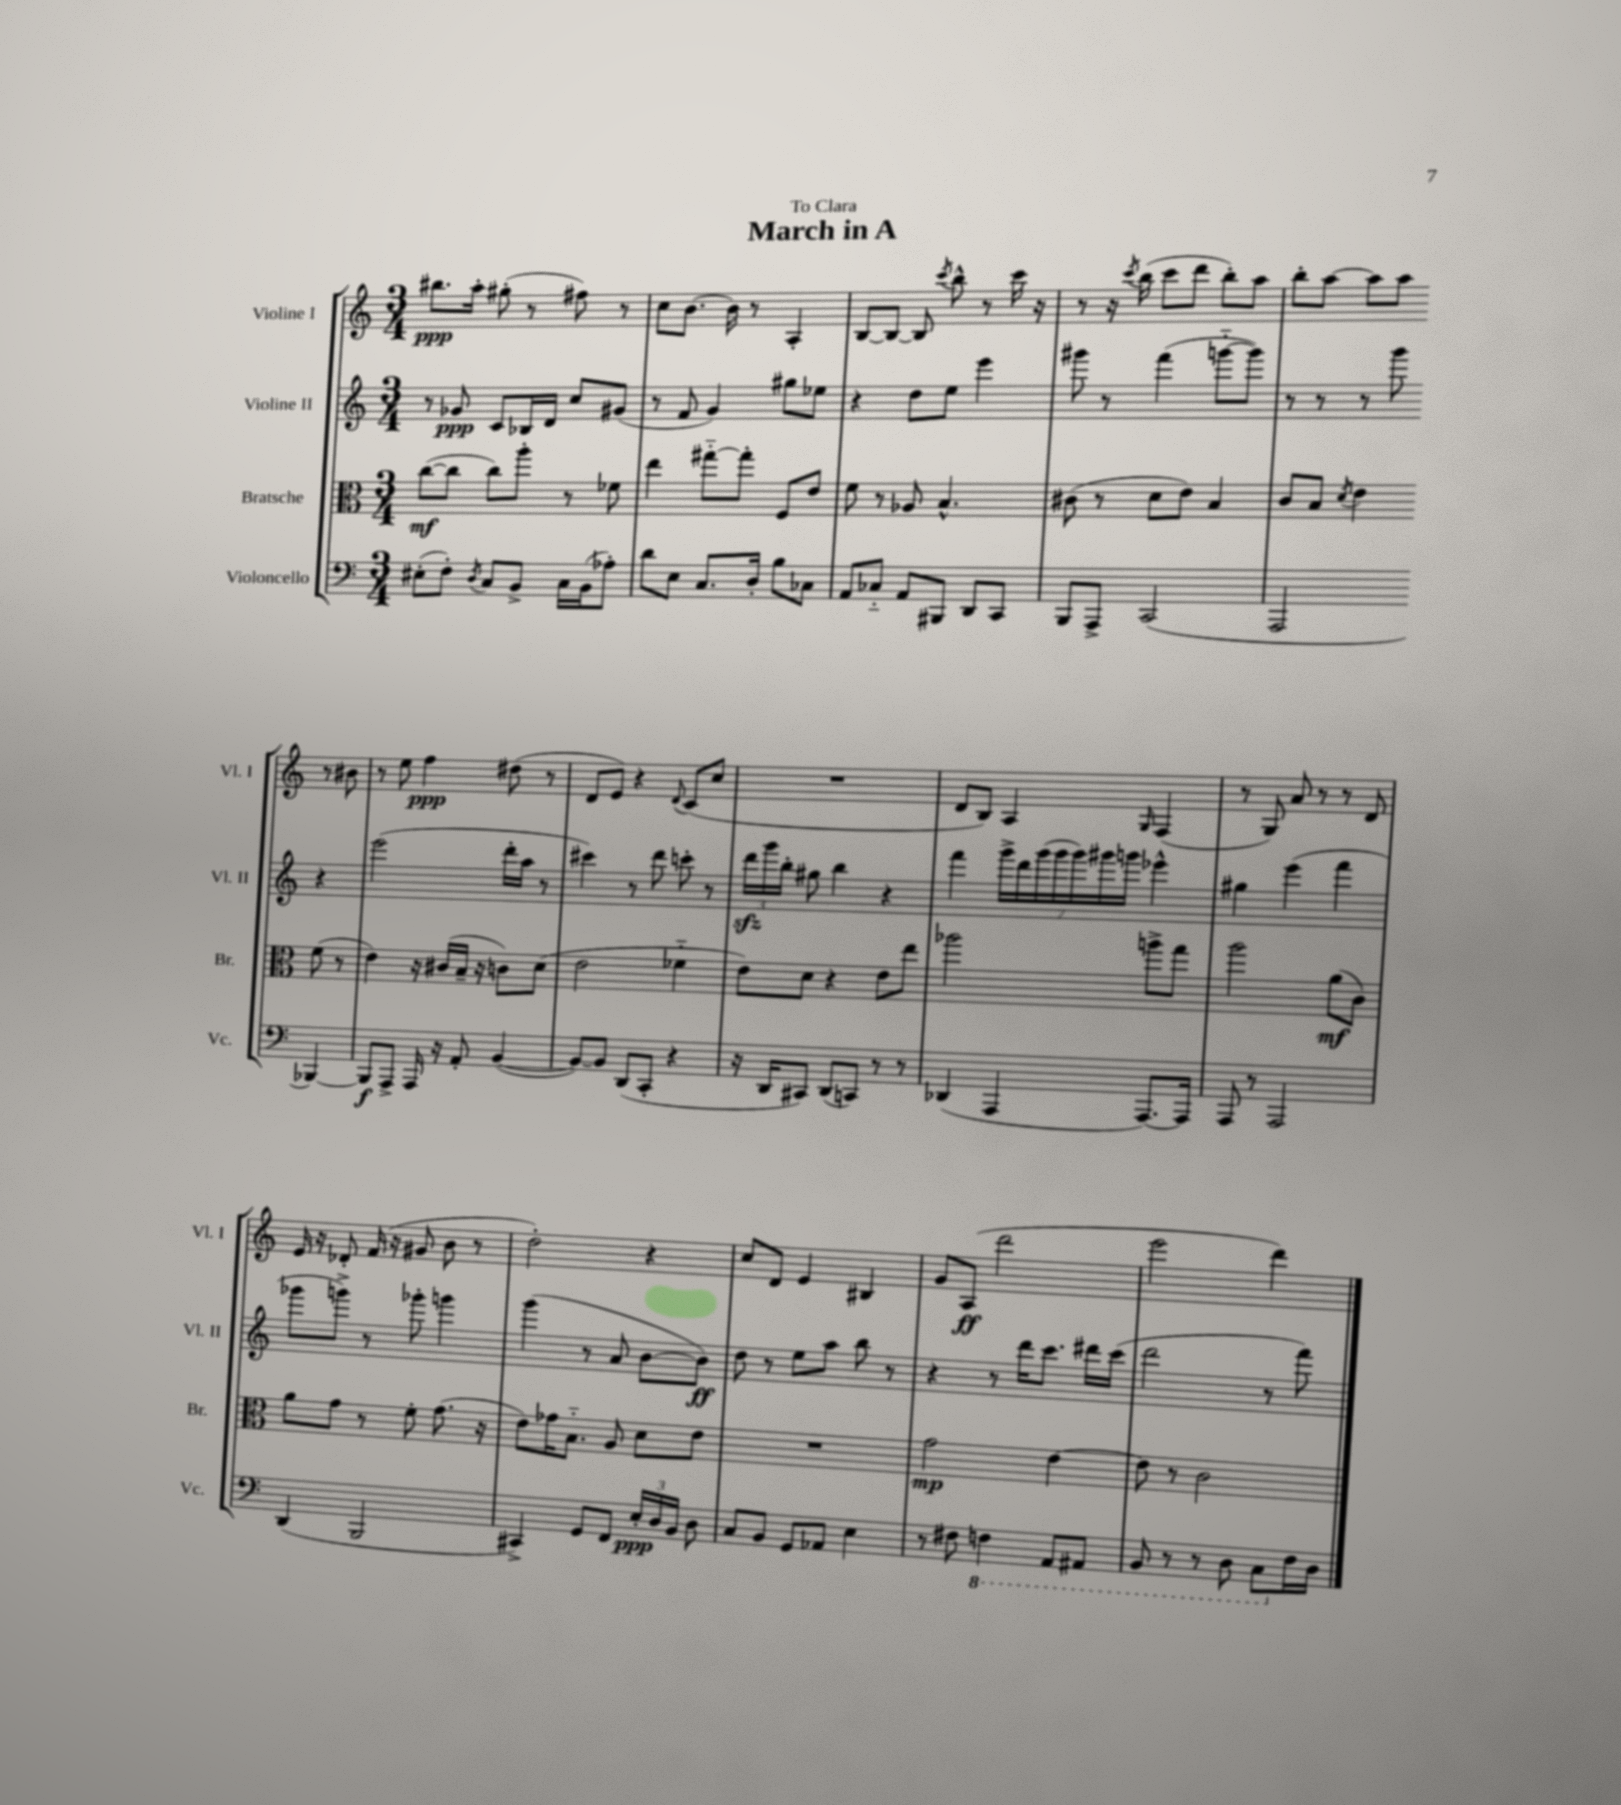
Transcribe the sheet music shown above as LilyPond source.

\header { title = "March in A" dedication = "To Clara" }
<<
\new StaffGroup <<
\new Staff = "s0" \with { instrumentName = "Violine I" shortInstrumentName = "Vl. I" } {
    \clef treble \key c \major \numericTimeSignature \time 3/4
    \autoBeamOff bis''8.[\ppp a''16]-. gis''8-.( r8 fis''8) r8 |
    c''8[ b'8.]~ b'16 r8 a4-. |
    b8[~ b8]~ b8 \acciaccatura { c'''8 } b''8-^ r8 c'''16 r16 |
    r8 r16 \acciaccatura { c'''8 } b''16( c'''8[ d'''8] b''8[-.) a''8] |
    b''8[-. a''8]~ a''8[ a''8] r8 bis'8 |
    r8 e''8 f''4\ppp dis''8( r8 |
    d'8[ e'8]) r4 \appoggiatura { d'8 } c'8[( c''8] |
    R2. |
    d'8[ b8]) a4 \grace { g16 } f4( |
    r8 g8) a'8 r8 r8 d'8 |
    e'16 r16 des'8-. f'16( r16 gis'8 b'8 r8 |
    d''2-.) r4 |
    c''8[ d'8] e'4 bis4 |
    g'8[ a8]\ff( d'''2 |
    e'''2 d'''4) \bar "|." |
}
\new Staff = "s1" \with { instrumentName = "Violine II" shortInstrumentName = "Vl. II" } {
    \clef treble \key c \major \numericTimeSignature \time 3/4
    \autoBeamOff r8 ges'8\ppp c'8[ bes16 d'16] c''8[ gis'8]( |
    r8 f'8 g'4) gis''8[ ees''8] |
    r4 d''8[ e''8] e'''4 |
    gis'''8 r8 f'''4( g'''8[~-_ g'''8]) |
    r8 r8 r8 g'''8 r4 |
    e'''2( d'''16[-. a''16] r8 |
    cis'''4) r8 d'''8 c'''8-. r8 |
    \tuplet 3/2 { d'''16[\sfz g'''16 b''16]-. } gis''8 b''4 r4 |
    f'''4 \tuplet 7/4 { g'''16[-> d'''16 g'''16( g'''16 g'''16) gis'''16 g'''16] } ees'''4-^ |
    gis''4 e'''4( f'''4 |
    ges'''8[ g'''8]->) r8 ges'''8-. g'''4 |
    g'''4( r8 a'8 b'8[~ b'8]\ff) |
    d''8 r8 e''8[ a''8] b''8 r8 |
    r4 r8 d'''16[ c'''8.] dis'''16[ c'''16]( |
    d'''2 r8 f'''8) \bar "|." |
}
\new Staff = "s2" \with { instrumentName = "Bratsche" shortInstrumentName = "Br." } {
    \clef alto \key c \major \numericTimeSignature \time 3/4
    \autoBeamOff c''8[~\mf( c''8] c''8[) a''8]-. r8 fes'8 |
    e''4 gis''8[~-_ gis''8]-. f8[ e'8] |
    f'8 r8 aes8 b4.-^ |
    cis'8( r8 d'8[ e'8]) b4 |
    c'8[ b8] \acciaccatura { d'8 } e'4 f'8( r8 |
    e'4) r16 cis'16[( b16]-- r16 c'8[) d'8]( |
    e'2 fes'4-_ |
    e'8[) d'8] r4 e'8[ e''8] |
    aes''2 a''8[-> g''8] |
    a''2 a'8[\mf( c'8]) |
    a'8[ g'8] r8 f'8-. g'8.( r16 |
    e'8[) ges'16 b8.]-_ a8 d'8[ e'8] |
    R2. |
    g'2\mp e'4~ |
    e'8 r8 c'2 \bar "|." |
}
\new Staff = "s3" \with { instrumentName = "Violoncello" shortInstrumentName = "Vc." } {
    \clef bass \key c \major \numericTimeSignature \time 3/4
    \autoBeamOff eis8[-.( f8]-.) \acciaccatura { d8 } c8[ b,8]-> c16[ b,16( aes8]-.) |
    d'8[ e8] c8.[ d16]-. b8[ ces8] |
    a,8[ ces8]-_ a,8[ bis,,8] d,8[ c,8] |
    b,,8[ a,,8]-> c,2( |
    a,,2 bes,,4~) |
    bes,,8[\f a,,8]-> a,,16 r16 a,8-. b,4~( |
    b,8[~) b,8] d,8[( c,8]-. r4 |
    r16 d,16[ cis,8]) d,8[( c,8]) r8 r8 |
    des,4( a,,4 a,,8.[~) a,,16] |
    a,,8 r8 a,,2 |
    d,4( b,,2 |
    cis,4->) g,8[ f,8] \tuplet 3/2 { e16[-.\ppp d16 b,16] } d8 |
    c8[ b,8] g,8[ aes,8] e4 |
    r8 fis8 \ottava #-1 f,!4 a,,8[ ais,,8] |
    b,,8 r8 r8 d,8 c,8[ \ottava #0 f16 d16] \bar "|." |
}
>>
>>
\layout { \context { \Score \remove "Bar_number_engraver" } }
